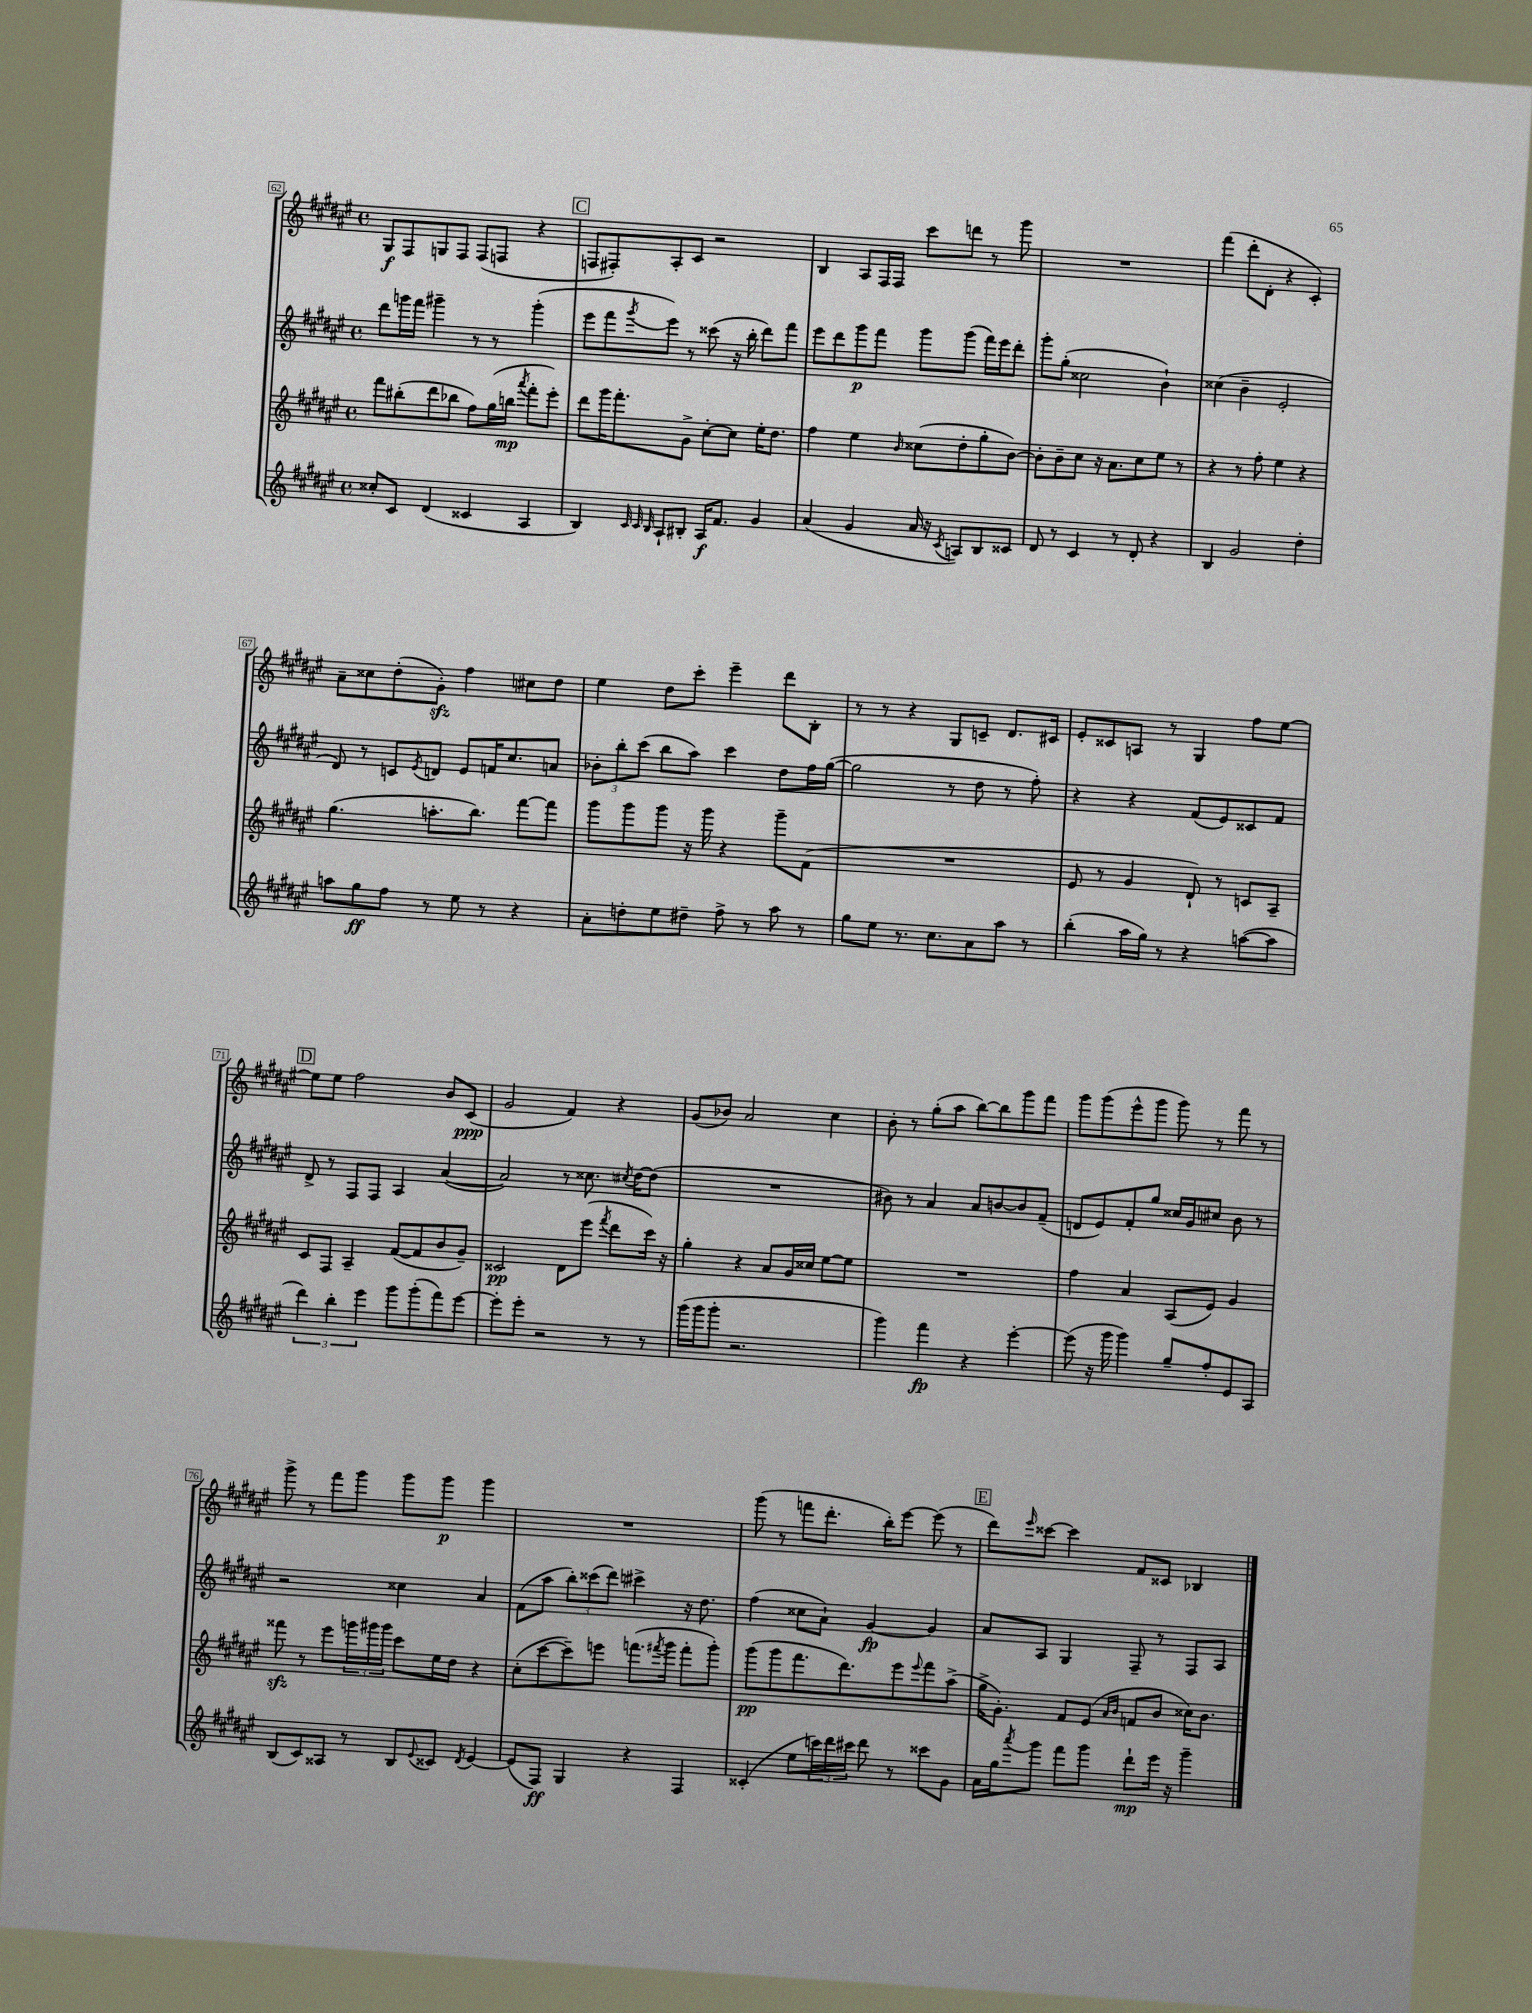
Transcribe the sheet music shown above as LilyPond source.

<<
\new StaffGroup <<
\new Staff = "s0" {
    \clef treble \key fis \major \defaultTimeSignature \time 4/4
    gis8\f fis8 g8 fis8 fis8( f8 r4 |
    \mark \markup { \box "C" } f8 fis8-.) ais8-. cis'8 r2 |
    b4 ais8 fis16 fis16 cis'''8 d'''8 r8 gis'''8 |
    R1 |
    fis'''4( dis'''8-. dis'8-. r4 cis'4-.) |
    ais'8-- cisis''8 dis''8-.( gis'8-.\sfz) fis''4 cis''8 dis''8 |
    eis''4 dis''8 cis'''8-. eis'''4-- dis'''8 b8-. |
    r8 r8 r4 gis8 c'8-- dis'8. cis'16 |
    eis'8-. cisis'8 a8 r8 gis4 fis''8 eis''8~ |
    \mark \markup { \box "D" } eis''8 eis''8 fis''2 b'8 cis'8\ppp( |
    gis'2 fis'4) r4 |
    gis'8( bes'8) ais'2 cis''4 |
    b'8-. r8 gis''8-.( ais''8 b''8~) b''8 gis'''8 fis'''8 |
    gis'''8 gis'''8( eis'''8-^ gis'''8 gis'''8) r8 fis'''8 r8 |
    gis'''8-> r8 fis'''8 gis'''8 gis'''8 gis'''8\p gis'''4 |
    R1 |
    gis'''8( r8 f'''8 dis'''8.-. b''16-.) eis'''8~ eis'''8( r8 |
    \mark \markup { \box "E" } dis'''8) \grace { eis'''16 } cisis'''8~ cisis'''4 fis'8 cisis'8 bes4 \bar "|." |
}
\new Staff = "s1" {
    \clef treble \key fis \major \defaultTimeSignature \time 4/4
    dis'''8 g'''16 fis'''16 gis'''4-- r8 r8 gis'''4-.( |
    \mark \markup { \box "C" } eis'''8 fis'''8 \acciaccatura { gis'''8 } eis'''8) r8 cisis'''8( r16 b''16-. dis'''8) fis'''8 |
    eis'''8 dis'''8 gis'''8\p fis'''8 gis'''8 gis'''8( fis'''16) eis'''16 dis'''8-. |
    gis'''8-. gis''8-.( cisis''2 b'4-!) |
    cisis''4( b'4-- eis'2-. |
    dis'8) r8 c'8 \acciaccatura { eis'8 } d'8 eis'8 f'16 cis''8. a'8 |
    \tuplet 3/2 { bes'8-. b''8-. cis'''8( } b''8 ais''8) cis'''4 dis''8 fis''16 gis''16~( |
    gis''2 r8 dis''8 r8 fis''8-.) |
    r4 r4 fis'8( eis'8) cisis'8 fis'8 |
    \mark \markup { \box "D" } dis'8-> r8 fis8 fis8 ais4 ais'4~( |
    ais'2) r8 cisis''8. \acciaccatura { cis''8 } dis''16~ dis''8( |
    R1 |
    bis'8) r8 ais'4 ais'8 b'8~ b'8 fis'8--( |
    d'8 eis'8) fis'8-. gis''8 cisis''16 gis'16 cis''8 b'8 r8 |
    r2 cisis''4 ais'4 |
    fis'8( ais''8 \tuplet 3/2 { b''8-.) cisis'''8( dis'''8) } cis'''4-> r16 dis''8. |
    fis''4( cisis''8 ais'8-!) gis'4~\fp gis'4 |
    \mark \markup { \box "E" } ais'8 ais8 gis4 fis8-- r8 fis8 ais8 \bar "|." |
}
\new Staff = "s2" {
    \clef treble \key fis \major \defaultTimeSignature \time 4/4
    fis'''8 bis''8-.( dis'''8 bes''8 fis''8) gis''16( b''16\mp \acciaccatura { ais'''8 } fis'''8-. eis'''8-.) |
    \mark \markup { \box "C" } dis'''8 gis'''16 fis'''8.-. gis'8-> cis''8~-. cis''8 eis''16-. dis''8. |
    fis''4 eis''4 \grace { b'16 } cisis''8( dis''8-. gis''8-. b'8~) |
    b'8-. b'8-- cis''8 r16 ais'8. cis''8 eis''8 r8 |
    r4 r8 fis''8-. eis''4 r4 |
    gis''4.( a''8.-. b''8.) fis'''8~ fis'''8 |
    gis'''8 gis'''8 gis'''8 r16 gis'''16 r4 gis'''8-- fis'8( |
    R1 |
    eis'8 r8 gis'4 dis'8-!) r8 c'8 ais8-- |
    \mark \markup { \box "D" } cis'8 fis8 ais4-- fis'8~( fis'8 b'8 gis'8--) |
    cisis'2\pp dis'8 eis'''8( \acciaccatura { fis'''8 } dis'''8 cis'''16) r16 |
    gis''4-. r4 ais'8 gis'16 cisis''16 eis''8~ eis''8 |
    R1 |
    fis''4 ais'4 ais8( eis'8) gis'4 |
    fisis'''8\sfz r8 eis'''8 \tuplet 3/2 { g'''16 gis'''16 gis'''16 } cis'''8 eis''16 dis''16 r4 |
    cis''8-.( cis'''8~ cis'''8--) e'''8 f'''8.( \acciaccatura { fis'''8 } gis'''16 fis'''8-. gis'''8-.) |
    gis'''8\pp( gis'''8 fis'''8. dis'''8.) eis'''8 \appoggiatura { eis'''8 } fis'''8 ais''8->( |
    \mark \markup { \box "E" } gis''16-> gis'8.-.) fis'8 eis'8( \grace { ais'16 b'16 } f'8 b'8 cisis''16) b'8. \bar "|." |
}
\new Staff = "s3" {
    \clef treble \key fis \major \defaultTimeSignature \time 4/4
    cisis''8-. cis'8 dis'4( cisis'4 ais4 |
    \mark \markup { \box "C" } b4) \grace { cis'32 cis'32 b32 } ais8-! bis8-. ais16\f fis'8. gis'4 |
    ais'4( gis'4 ais'16 r16 \acciaccatura { cis'8 } a8) b8 cisis'8 |
    dis'8 r8 cis'4 r8 dis'8-. r4 |
    b4 gis'2 dis''4-. |
    a''8 gis''8\ff fis''8 r8 eis''8 r8 r4 |
    ais'8-. d''8-. eis''8 dis''8-- fis''8-> r8 ais''8 r8 |
    gis''8 eis''8 r8. cis''8. ais'8 ais''8 r8 |
    b''4-.( ais''16 gis''16) r8 r4 a''8~( a''8 |
    \mark \markup { \box "D" } \tuplet 3/2 { dis'''4) b''4-. eis'''4 } gis'''8 gis'''8-.( fis'''8) eis'''8~ |
    eis'''8-. eis'''8-. r2 r8 r8 |
    gis'''16( gis'''16 gis'''8-. r2. |
    gis'''4) fis'''4\fp r4 eis'''4~-. |
    eis'''8( r16 gis'''16 gis'''4) gis''8-- fis''8-. eis'8 ais8 |
    b8( cis'8) aisis8 r8 b8 \appoggiatura { eis'8 } cisis'8 \acciaccatura { dis'8 } eis'4~ |
    eis'8( fis8\ff) gis4 r4 fis4 |
    cisis'4-.( eis''8 \tuplet 3/2 { c'''16) dis'''16 cis'''16 } dis'''8 r8 cisis'''8 gis'8 |
    \mark \markup { \box "E" } ais'16 gis''16 \acciaccatura { ais'''8 } gis'''8 fis'''8 gis'''8 dis'''8-!\mp eis'''16 r16 gis'''4-- \bar "|." |
}
>>
>>
\layout { \context { \Score currentBarNumber = #62 \override BarNumber.stencil = #(make-stencil-boxer 0.1 0.3 ly:text-interface::print) } }
